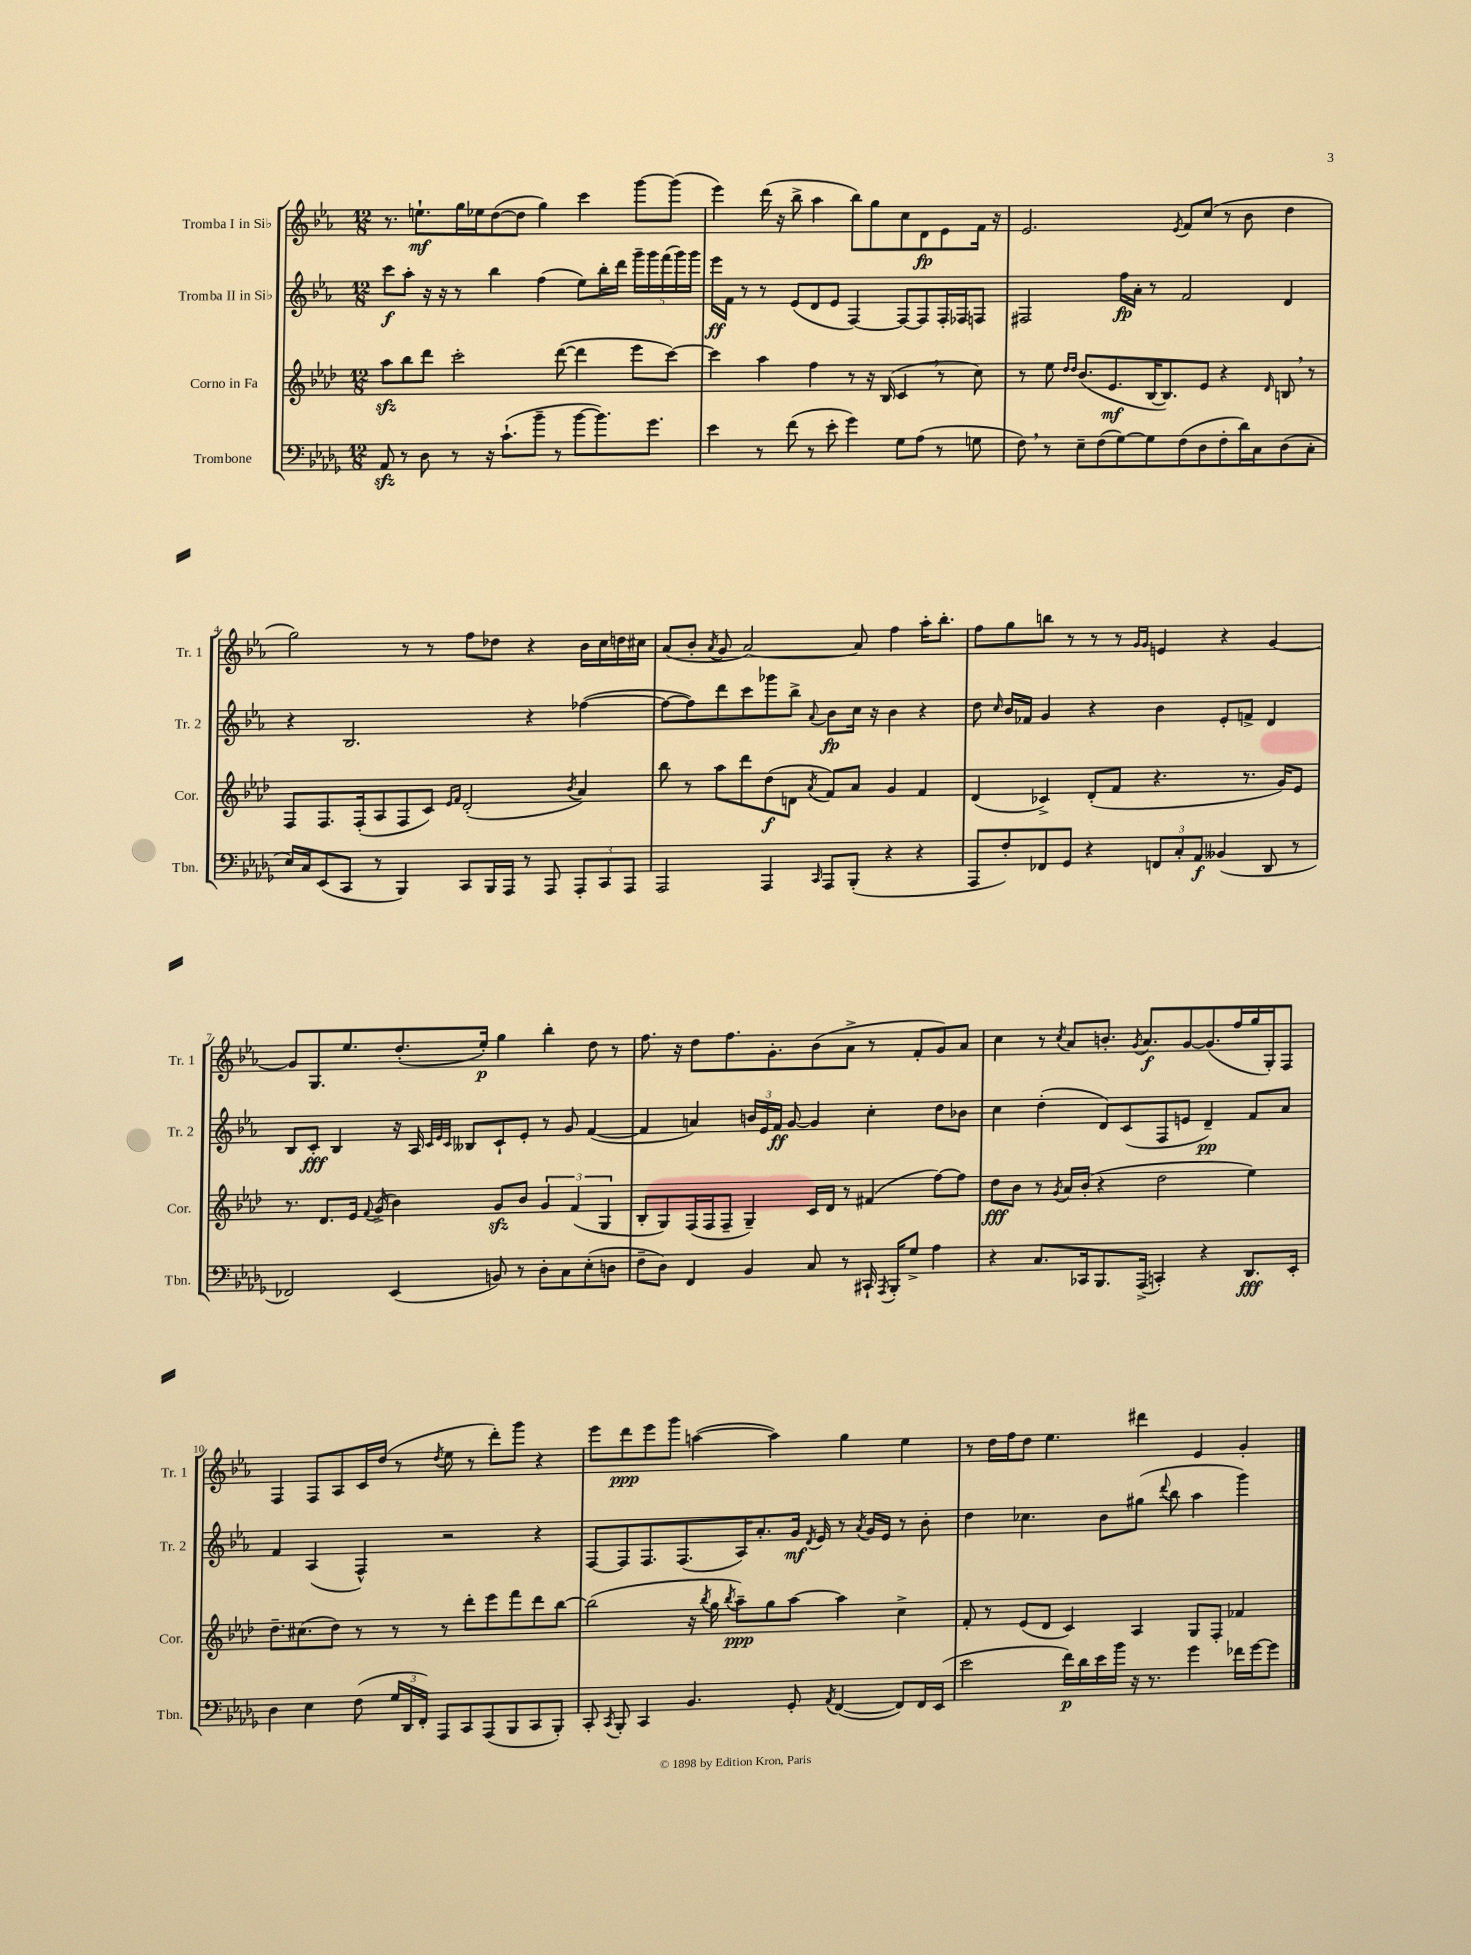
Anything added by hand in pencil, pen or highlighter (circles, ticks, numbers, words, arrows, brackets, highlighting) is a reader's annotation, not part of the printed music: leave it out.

**kern	**kern	**kern	**kern
*staff4	*staff3	*staff2	*staff1
*clefF4	*clefG2	*clefG2	*clefG2
*k[b-e-a-d-g-]	*k[b-e-a-d-]	*k[b-e-a-]	*k[b-e-a-]
*M12/8	*M12/8	*M12/8	*M12/8
8AA-	8aa-	8ccc	8.r
8r	8bb-	8aa-'	.
.	.	.	8.ee`
8D-	8ddd-	16r	.
.	.	16r	.
8r	2ccc'	8r	16gg
.	.	.	16ee-
16r	.	4bb-	([8dd
(8.c`	.	.	.
.	.	.	8dd]
8b-~	.	(4ff	4gg)
8r	([8ddd-	.	.
[8b-	4ddd-]	8ee-)	4ccc
8.b-])	.	16bb-'	.
.	.	16ddd	.
.	8eee-	20ggg~	[8ggg
.	.	20ggg	.
8.g-	.	.	.
.	.	(20fff	.
.	[8ccc)	.	(8ggg]
.	.	20ggg)	.
.	.	20ggg	.
=	=	=	=
4e-	4ccc]	16eee-	4eee-)
.	.	16f	.
.	.	8r	.
8r	4aa-	8r	(16ddd
.	.	.	16r
(8f	.	(8e-	8bb-^
8r	4ff	8d	4aa-
8e-'	.	8e-	.
4g-)	8r	[4F)	8bb-)
.	16r	.	8gg
.	(16B-	.	.
8G-	4c	8F_	8cc
(8A-	.	8F]	8d
8r	8r	16F'	8e-
.	.	16F-	.
8G	8cc)	8F	16f
.	.	.	16r
=	=	=	=
8F)	8r	2F#	2.e-
8r	8ee-	.	.
.	16qqdd-	.	.
.	16qqdd-	.	.
8E-~	(8.b-	.	.
(8F	.	.	.
.	8.e-	.	.
[8G-)	.	16ff	.
.	.	16a-'	.
8G-]	[16B-	8r	.
.	8.B-])	.	.
.	.	.	8qe-
(8F	.	2f	8f
8D-	8e-	.	(8cc
8F'	4r	.	8r
16d-)	.	.	8b-
16C	.	.	.
.	16qqd-	.	.
(8D-	8B	4d	4dd
8C'	8r	.	.
=	=	=	=
16E-)	8F	4r	2gg)
16C	.	.	.
(8EE-	8.F	.	.
8CC	.	2.B-	.
.	(16F'	.	.
8r	8A-	.	.
4BBB-)	8F	.	8r
.	8c)	.	8r
.	16qqe-	.	.
.	16qqf	.	.
8CC	(2d-'	.	8ff
16BBB-	.	.	8dd-
16AAA-	.	.	.
8r	.	4r	4r
8AAA-	.	.	.
.	8qb-	.	.
12AAA-'	4a-)	([4ff-	16b-
.	.	.	16cc
12CC	.	.	.
.	.	.	16dd
12AAA-	.	.	.
.	.	.	16cc#
=	=	=	=
2AAA-	8bb-	8ff-_	(8a-
.	8r	8ff-])	8b-'
.	.	.	8qa-
.	8aa-	8ddd	8g
.	8ddd-	8ccc	[2a-)
4AAA-	(8dd-	8ggg-	.
.	8d	8bb-^	.
16qqCC	8qa-	8qqa-	.
8AAA-	8f)	8b-	.
(8BBB-'	8a-	16cc	8a-]
.	.	16r	.
4r	4g	4b-	4ff
4r	4f	4r	16aa-'
.	.	.	8.bb-'
=	=	=	=
8AAA-	(4d-	8dd	8ff
.	.	16qqcc	.
8F')	.	16b-	8gg
.	.	16f-	.
8FF-	4c-^)	4g	8bb
8GG-	.	.	8r
4r	(8d-'	4r	8r
.	8f	.	8r
.	.	.	16qqg
.	.	.	16qqg
12FF	4.r	4b-	4e
12C'	.	.	.
12AA-	.	.	.
(4BB--	.	8e-'	4r
.	8.r	8f^	.
8DD-	.	4d	[4g
.	16g)	.	.
8r	8e-	.	.
=	=	=	=
2FF-)	8.r	8B-	8g]
.	.	8c'	8.G
.	8.d-	.	.
.	.	4B-	.
.	.	.	8.ee-
.	16e-	.	.
.	8qqf	.	.
.	(16g^	.	.
(4EE-	4b-)	16r	(8.dd'
.	.	16A-	.
.	.	32qqc	.
.	.	32qqe-	.
.	.	32qqc	.
.	.	8B--	.
.	.	.	16ee-')
8BB)	8g	8c`	4gg
8r	8b-	8e-'	.
8D-'	6g	8r	4bb-'
8C	.	8g	.
.	(6f	.	.
(8E-'	.	([4f	8dd
.	6G	.	.
8D	.	.	8r
=	=	=	=
8F~	8B-'	4f]	8.ff
8D-)	8G)	.	.
.	.	.	16r
4FF	(16F	4a)	8dd
.	16F	.	.
.	8F~	.	8.ff
4BB-	4G~)	24b	.
.	.	24e-	.
.	.	.	8.g'
.	.	24f	.
.	.	[8g	.
8C	16c	4g]	(8b-
.	16d-	.	.
8r	8r	.	8a-^
16CC#`	(4f#	4cc'	8r
8qAAA-	.	.	.
16BBB-'	.	.	.
8G-^	.	.	8f'
4A-	[8ff)	8dd	8g)
.	8ff]	8b-	8a-
=	=	=	=
4r	8dd-	4cc	4cc
.	8b-	.	.
8.C	8r	(4dd'	8r
.	8qg	.	8qcc
.	16a-	.	8a-
16CC-	(16b-'	.	.
8.BBB-	4r	8d)	8.b'
.	.	(8c	.
.	.	.	8qg
(16AAA-^	.	.	8.a-
4CC')	2dd-	8F	.
.	.	8e	[8g
4r	.	4d~)	(8.g]
.	.	.	16ff
8.DD-	4ee-)	8f	16gg
.	.	.	16G')
.	.	8a-	8F
16EE-'	.	.	.
=	=	=	=
4D-	8.dd-~	4f	4F
.	(8.cc#	.	.
4E-	.	(4A-	8F
.	8dd-)	.	8A-
(8F	8r	4F^^)	16c
.	.	.	(16dd
24G-	8r	.	8r
24DD-	.	.	.
24FF')	.	.	.
.	.	.	8qdd
8AAA-	8r	2r	8ee-
8CC	8ddd-'	.	8r
(8AAA-	8eee-	.	8ddd')
8BBB-	8fff	.	8ggg
8CC	8ddd-	4r	4r
8BBB-')	[8bb-	.	.
=	=	=	=
8CC'	(2bb-]	[8F	8eee-
8qCC	.	.	.
8BBB-'	.	8F]	8ddd
4CC	.	8.F	8eee-
.	.	.	8ggg
.	.	(8.F	.
4.BB-	16r	.	([4aa
.	8qbb-	.	.
.	16gg	.	.
.	8qbb-	.	.
.	8aa-~)	16A-)	.
.	.	8.a-'	.
.	8gg	.	4aa])
8GG-'	[8aa-	16g	.
.	.	8qd	.
.	.	16e-	.
8qAA-	.	.	.
([4FF	4aa-]	8r	4gg
.	.	8qa-	.
.	.	16g	.
.	.	16e-	.
8FF])	4cc^	8r	4ee-
16FF	.	8b-'	.
(16EE-	.	.	.
=	=	=	=
2e-	8f'	4dd	8r
.	8r	.	16dd
.	.	.	16ff
.	(8e-	4.cc-	8dd
.	8d-	.	4.ee-
16f)	4c)	.	.
16d-	.	.	.
16e-	.	8b-	.
16b-	.	.	.
16r	4A-	(8gg#	4ddd#
8.r	.	.	.
.	.	8qqddd	.
.	.	8bb-	.
4g-	8G	4aa-	4e-
.	8F'	.	.
16f-	4f-	4ggg)	4g'
[16g-	.	.	.
8g-]	.	.	.
==	==	==	==
*-	*-	*-	*-
